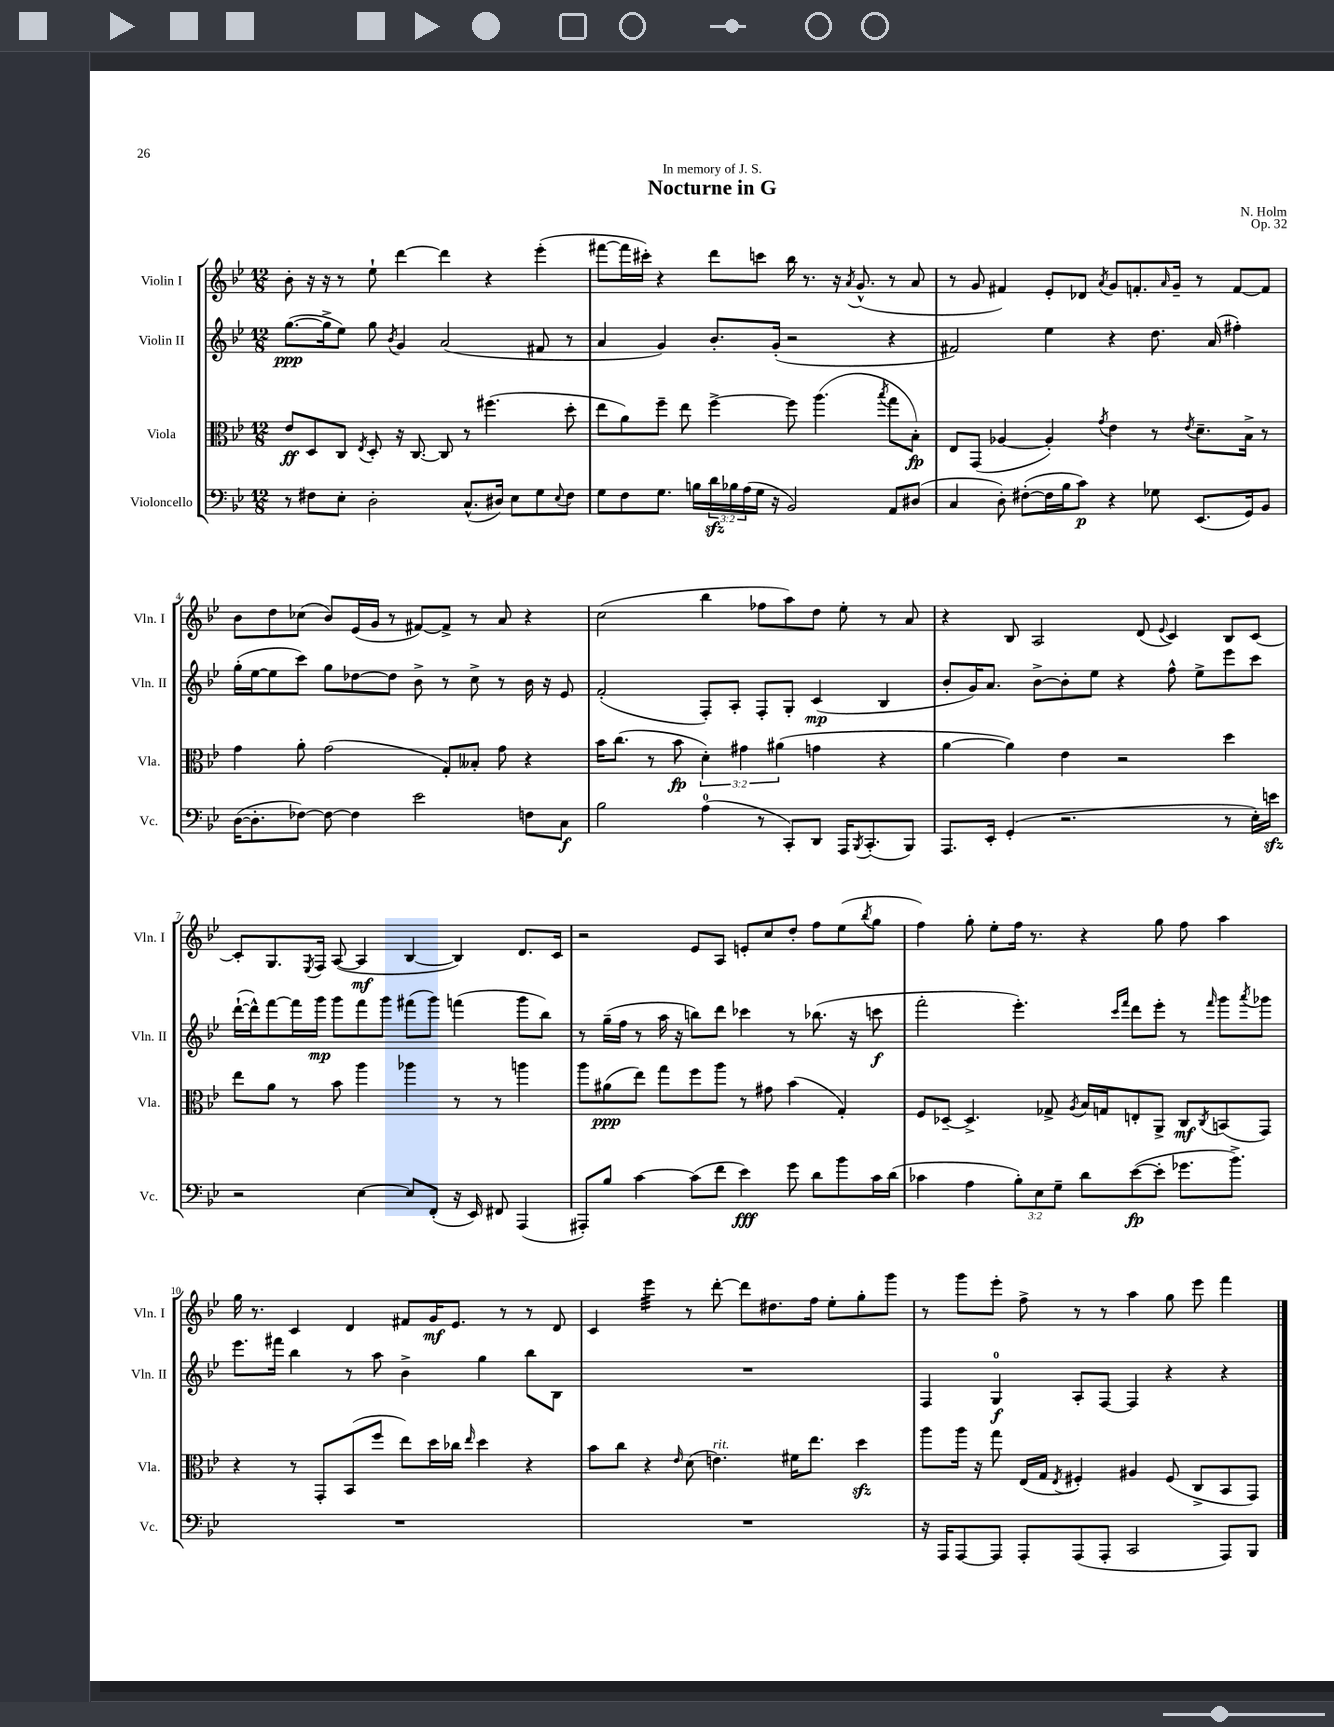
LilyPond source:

\header { title = "Nocturne in G" composer = "N. Holm" dedication = "In memory of J. S." opus = "Op. 32" }
<<
\new StaffGroup <<
\new Staff = "s0" \with { instrumentName = "Violin I" shortInstrumentName = "Vln. I" } {
    \clef treble \key bes \major \numericTimeSignature \time 12/8
    bes'8-. r16 r16 r8 ees''8-! d'''4~ d'''4 r4 ees'''4-.( |
    fis'''8~ fis'''16 cis'''16-.) r4 d'''8 c'''8 bes''16 r8. r16 \acciaccatura { a'8 } g'8.-^( r8 a'8 |
    r8 g'8 fis'4) ees'8-. des'8 \acciaccatura { a'8 } g'8 f'8.-. \grace { a'16 } g'16-- r8 f'8~ f'8 |
    bes'8 d''8 ces''8( bes'8) ees'16( g'16 r8 fis'8~) fis'8-> r8 a'8 r4 |
    c''2( bes''4 fes''8 a''8) d''8 ees''8-. r8 a'8 |
    r4 bes8 a2 d'8( \appoggiatura { ees'8 } c'4) bes8 c'8~ |
    c'8-. g8. \acciaccatura { ees8 } f16 a8~( a4\mf bes4~ bes4) d'8. c'16 |
    r2 ees'8 a8 e'8-. c''8 d''8-. f''8 ees''8( \acciaccatura { bes''8 } g''8 |
    f''4) g''8-. ees''8-. f''16 r8. r4 g''8 f''8 a''4 |
    g''16 r8. c'4 d'4 fis'8 g'16\mf ees'8. r8 r8 d'8 |
    c'4 ees'''4:32 r8 d'''8~-. d'''8 dis''8. f''16 ees''8-. g''8-. g'''8 |
    r8 g'''8 ees'''8-. f''8-> r8 r8 a''4 g''8 ees'''8 f'''4 \bar "|." |
}
\new Staff = "s1" \with { instrumentName = "Violin II" shortInstrumentName = "Vln. II" } {
    \clef treble \key bes \major \numericTimeSignature \time 12/8
    g''8.~\ppp( g''16-> ees''8) g''8 \acciaccatura { bes'8 } g'4 a'2( fis'8 r8 |
    a'4 g'4) bes'8.-. g'16-.( r2 r4 |
    fis'2) ees''4 r4 d''8. a'16( fis''4-.) |
    g''16-.( ees''16~ ees''8 c'''8) g''8 des''8~ des''8 bes'8-> r8 c''8-> r8 bes'16 r16 ees'8 |
    f'2-.( f8-.) a8-. f8-. g8-. c'4\mp( bes4 |
    bes'8-. g'16) a'8. bes'8~-> bes'8-. ees''8 r4 f''8-^ ees''8-> ees'''8 c'''8 |
    d'''16~-!( d'''16-^) f'''8~ f'''16 g'''16\mp g'''8 f'''8 g'''8 fis'''8( g'''8) f'''4( g'''8 bes''8) |
    r8 g''16--( f''16 r8 a''16 r16 b''8) d'''8 ces'''4 r8 bes''8.( r16 c'''8\f |
    f'''2-. ees'''4.-.) \grace { c'''16 f'''16 } d'''8 ees'''8-. r8 \grace { f'''16 } g'''8 \acciaccatura { a'''8 } ges'''8 |
    ees'''8. fis'''16 bes''4 r8 a''8 bes'4-> g''4 bes''8 bes8 |
    R1. |
    f4 g4-0\f a8-. f8~ f4 r4 r4 \bar "|." |
}
\new Staff = "s2" \with { instrumentName = "Viola" shortInstrumentName = "Vla." } {
    \clef alto \key bes \major \numericTimeSignature \time 12/8 \override Staff.TupletNumber.text = #tuplet-number::calc-fraction-text
    ees'8\ff d8 c8 \acciaccatura { ees8 } d8-. r16 c8.~ c8 r8 fis''4.( d''8-. |
    ees''8 a'8) f''8-- ees''8 f''4~-> f''8 a''4.( \acciaccatura { bes''8 } g''8 bes8-.\fp) |
    ees8 g,8( aes4~ aes4-.) \acciaccatura { g'8 } ees'4 r8 \acciaccatura { ees'8 } d'8.-- bes16-> r8 |
    g'4 a'8-. g'2( g8-.) beses8-. g'8 r4 |
    bes'16 c''8.( r8 bes'8\fp \tuplet 3/2 { d'4-.) gis'4 ais'4( } g'4 r4 |
    a'4~ a'4) ees'4 r2 d''4 |
    ees''8 a'8 r8 bes'8 a''4 aes''4 r8 r8 a''4 |
    a''8 ais'8\ppp( ees''8) g''8 f''8 a''8 r8 gis'8 bes'4( g4-.) |
    f8 des8~-- des4.-> ges8-> \acciaccatura { a8 } bes16 g16 e8-. a,8-> c8\mf \acciaccatura { c8 } b,8( g,8) |
    r4 r8 g,8-. bes,8( f''8 ees''8) d''16 ces''16 \grace { ees''16 } d''4 r4 |
    bes'8 c''8 r4 \grace { ees'16 } d'8( e'4.^\markup { \italic "rit." }) fis'16 ees''8. d''4\sfz |
    a''8 a''16 r16 g''8 ees16( g16 \acciaccatura { ees8 } fis4-.) ais4 fis8( c8-> bes,8 g,8) \bar "|." |
}
\new Staff = "s3" \with { instrumentName = "Violoncello" shortInstrumentName = "Vc." } {
    \clef bass \key bes \major \numericTimeSignature \time 12/8 \override Staff.TupletNumber.text = #tuplet-number::calc-fraction-text
    r8 fis8 ees8-. d2-. c8.-^( dis16) ees8 g8 \appoggiatura { ees8 } fis8 |
    g8 f8 g8. b16 \tuplet 3/2 { d'16\sfz bes16 a16( } g16 r16 bes,2) a,8 dis8( |
    c4 d8-.) fis8~-.( fis16 bes16 c'8\p) r4 ges8 ees,8.( g,16) bes,8 |
    d16~( d8.-. fes8~) fes8~ fes4 ees'2 f8 c8\f |
    bes2 a4-0( r8 c,8-.) d,8 a,,16 \acciaccatura { bes,,8 } c,8.-.( bes,,8) |
    a,,8. ees,16-. g,4-.( r2. r8 ees16-.) e'16\sfz |
    r2 ees4~ ees8 f,8-.( r16 ees,16) fis,8 a,,4( |
    ais,,8-.) bes8 c'4~ c'8( f'8 ees'4\fff) g'8 d'8 bes'8 c'16 d'16( |
    ces'4 a4 \tuplet 3/2 { bes8-.) ees8 g8-- } d'8 ees'8~\fp( ees'8-. ges'8. bes'8.->) |
    R1. |
    R1. |
    r16 a,,16 a,,8~ a,,8 a,,8-. a,,8( a,,8-. c,2 a,,8) bes,,8 \bar "|." |
}
>>
>>
